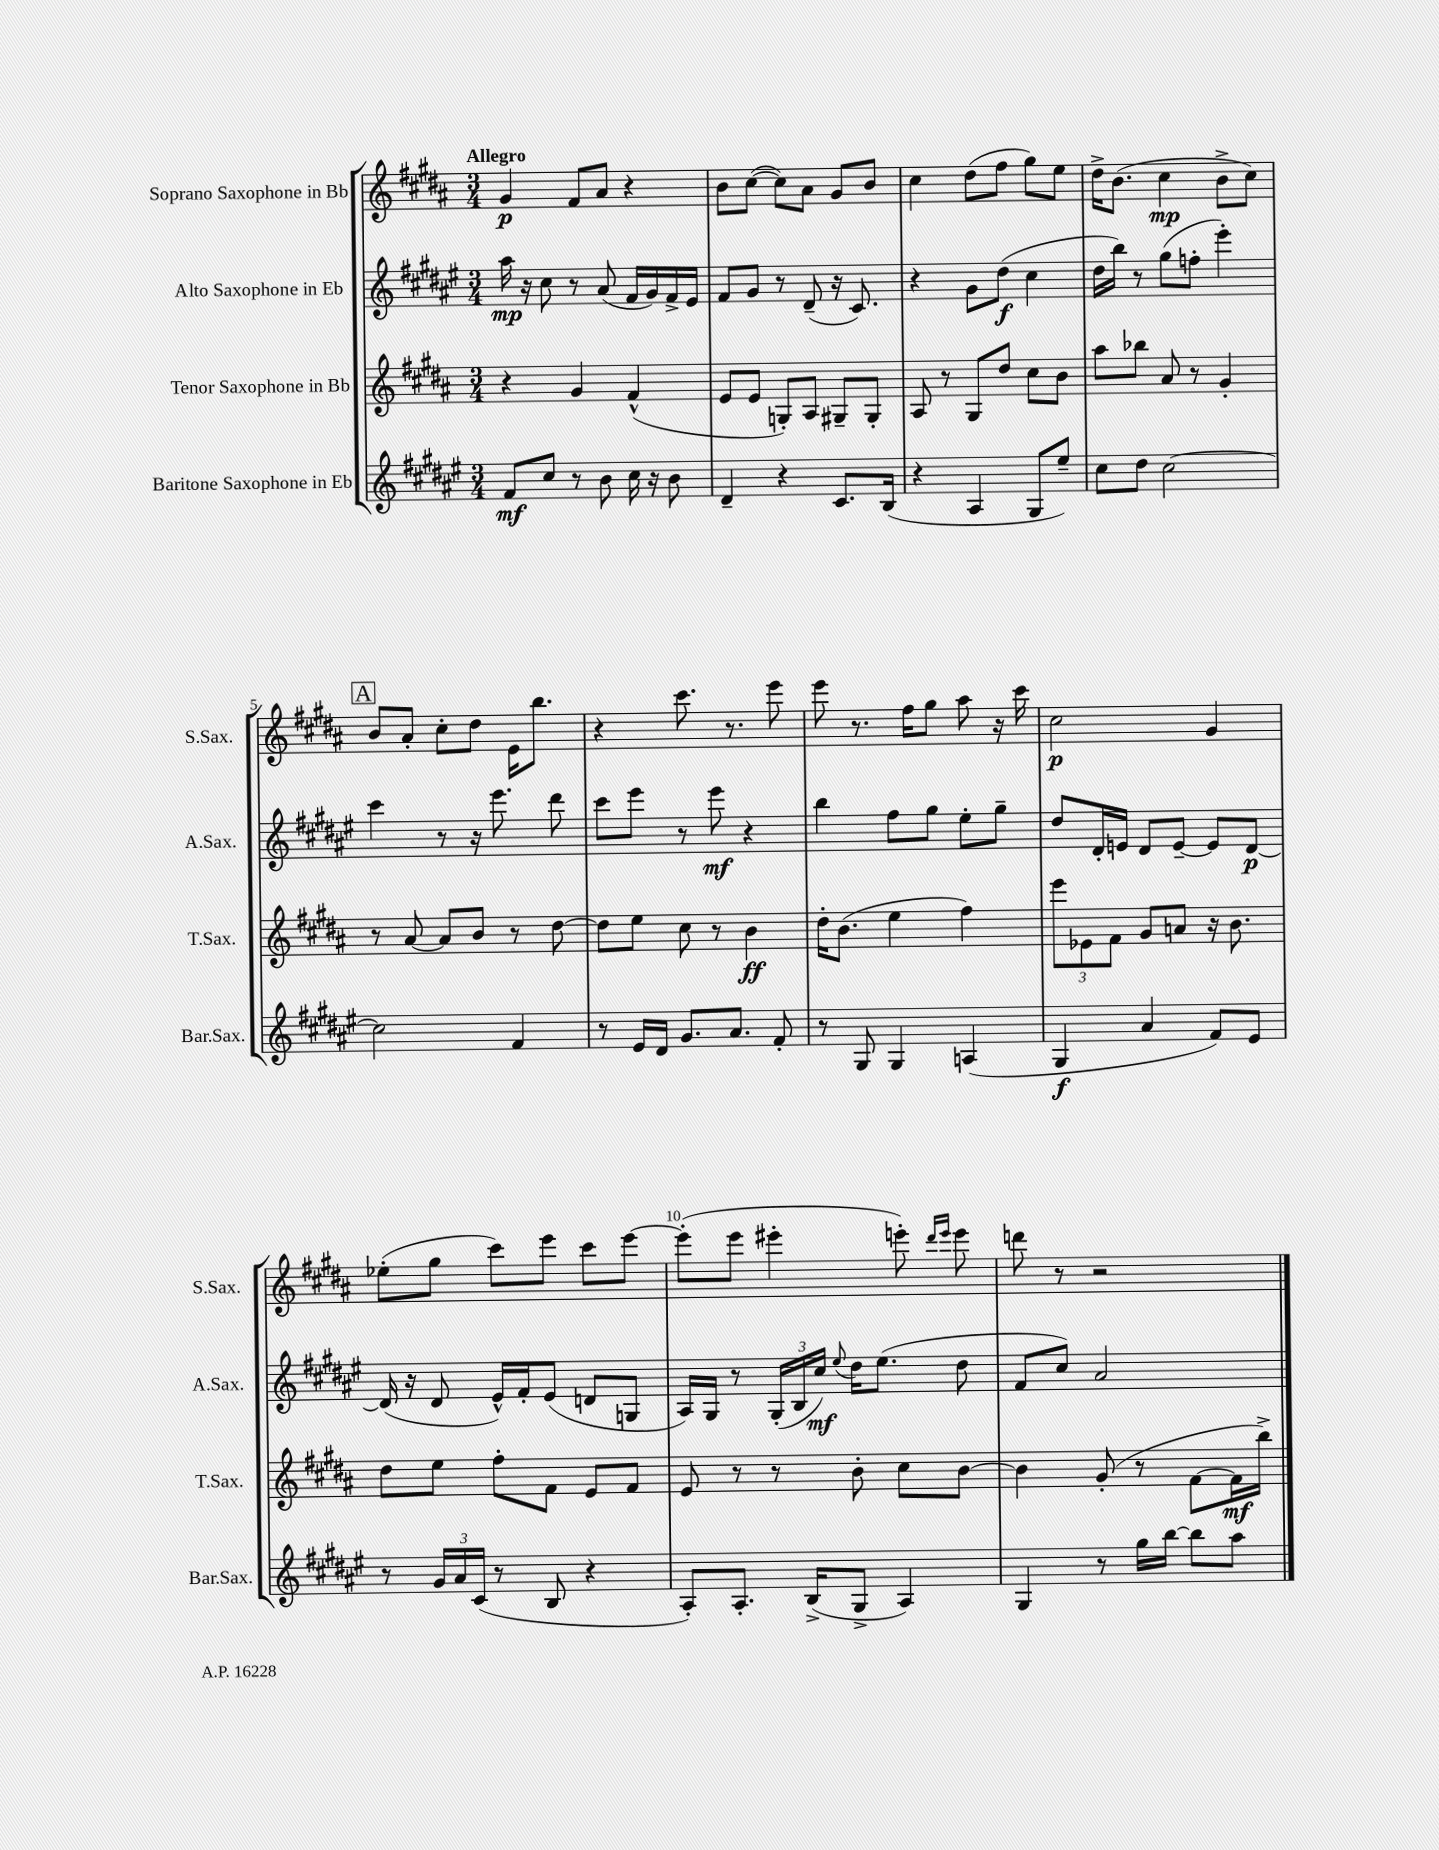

**kern	**dynam	**kern	**dynam	**kern	**dynam	**kern	**dynam
*part4	*part4	*part3	*part3	*part2	*part2	*part1	*part1
*staff4	*staff4	*staff3	*staff3	*staff2	*staff2	*staff1	*staff1
*I"Baritone Saxophone in Eb	*	*I"Tenor Saxophone in Bb	*	*I"Alto Saxophone in Eb	*	*I"Soprano Saxophone in Bb	*
*I'Bar.Sax.	*	*I'T.Sax.	*	*I'A.Sax.	*	*I'S.Sax.	*
*clefG2	*	*clefG2	*	*clefG2	*	*clefG2	*
*k[f#c#g#d#a#e#]	*	*k[f#c#g#d#a#]	*	*k[f#c#g#d#a#e#]	*	*k[f#c#g#d#a#]	*
*M3/4	*	*M3/4	*	*M3/4	*	*M3/4	*
=1	=1	=1	=1	=1	=1	=1	=1
!	!	!	!	!	!	!LO:TX:a:B:t=Allegro	!
8f#/L	mf	4r	.	16aa#\	mp	4g#/	p
.	.	.	.	16r	.	.	.
8cc#/J	.	.	.	8cc#\	.	.	.
8r	.	4g#/	.	8r	.	8f#/L	.
8b\	.	.	.	(8a#/	.	8a#/J	.
16cc#\	.	(4f#^^/	.	16f#/LL	.	4r	.
16r	.	.	.	16g#/)	.	.	.
8b\	.	.	.	16f#^/	.	.	.
.	.	.	.	16e#/JJ	.	.	.
=2	=2	=2	=2	=2	=2	=2	=2
4d#~/	.	8e/L	.	8f#/L	.	8b\L	.
.	.	8e/J	.	8g#/J	.	([8cc#\J	.
4r	.	8Gn'/L)	.	8r	.	8cc#\L])	.
.	.	8A#/J	.	(8d#~/	.	8a#\J	.
8.c#/L	.	8G#X~/L	.	16r	.	8g#/L	.
.	.	.	.	8.c#/)	.	.	.
.	.	8G#'/J	.	.	.	8b/J	.
(16B/Jk	.	.	.	.	.	.	.
=3	=3	=3	=3	=3	=3	=3	=3
4r	.	8A#/	.	4r	.	4cc#\	.
.	.	8r	.	.	.	.	.
4A#/	.	8G#/L	.	8g#\L	.	(8dd#\L	.
.	.	8dd#/J	.	(8dd#\J	f	8ff#\J	.
8G#/L	.	8cc#\L	.	4cc#\	.	8gg#\L)	.
8ee#~/J)	.	8b\J	.	.	.	8ee\J	.
=4	=4	=4	=4	=4	=4	=4	=4
8cc#\L	.	8aa#\L	.	16dd#\LL	.	16dd#^\KL	.
.	.	.	.	16bb\JJ)	.	(8.b\J	.
8dd#\J	.	8bb-X\J	.	8r	.	.	.
[2cc#\	.	8a#/	.	(8gg#\L	.	4cc#\	mp
.	.	8r	.	8ffn'\J	.	.	.
.	.	4g#'/	.	4eee#'\)	.	8b^\L	.
.	.	.	.	.	.	8cc#\J)	.
!!LO:LB:g=z
!!LO:REH:place=s1:t=A
=5	=5	=5	=5	=5	=5	=5	=5
2cc#\]	.	8r	.	4ccc#\	.	8b/L	.
.	.	[8a#/	.	.	.	8a#'/J	.
.	.	8a#/L]	.	8r	.	8cc#'\L	.
.	.	8b/J	.	16r	.	8dd#\J	.
.	.	.	.	8.eee#\	.	.	.
4f#/	.	8r	.	.	.	16e\KL	.
.	.	.	.	.	.	8.bb\J	.
.	.	[8dd#\	.	8ddd#\	.	.	.
=6	=6	=6	=6	=6	=6	=6	=6
8r	.	8dd#\L]	.	8ccc#\L	.	4r	.
16e#/LL	.	8ee\J	.	8eee#\J	.	.	.
16d#/JJ	.	.	.	.	.	.	.
8.g#/L	.	8cc#\	.	8r	.	8.ccc#\	.
.	.	8r	.	8eee#\	mf	.	.
8.a#/J	.	.	.	.	.	8.r	.
.	.	4b\	ff	4r	.	.	.
8f#'/	.	.	.	.	.	8eee\	.
=7	=7	=7	=7	=7	=7	=7	=7
8r	.	16dd#'\KL	.	4bb\	.	8eee\	.
.	.	(8.b\J	.	.	.	.	.
8G#/	.	.	.	.	.	8.r	.
4G#/	.	4ee\	.	8ff#\L	.	.	.
.	.	.	.	.	.	16ff#\KL	.
.	.	.	.	8gg#\J	.	8gg#\J	.
(4An/	.	4ff#\)	.	8ee#'\L	.	8aa#\	.
.	.	.	.	8gg#~\J	.	16r	.
.	.	.	.	.	.	16ccc#\	.
=8	=8	=8	=8	=8	=8	=8	=8
4G#/	f	12eee\L	.	8dd#/L	.	2cc#\	p
.	.	12e-X\	.	.	.	.	.
.	.	.	.	16d#'/L	.	.	.
.	.	12f#\J	.	.	.	.	.
.	.	.	.	16en/JJ	.	.	.
4a#/	.	8g#/L	.	8d#/L	.	.	.
.	.	8an/J	.	[8e~/J	.	.	.
8f#/L)	.	16r	.	8e/L]	.	4g#/	.
.	.	8.b\	.	.	.	.	.
8e#/J	.	.	.	[8d#/J	p	.	.
!!LO:LB:g=z
=9	=9	=9	=9	=9	=9	=9	=9
8r	.	8dd#\L	.	(16d#/]	.	(8ee-X'\L	.
.	.	.	.	16r	.	.	.
24g#/LL	.	8ee\J	.	8d#/	.	8gg#\J	.
24a#/	.	.	.	.	.	.	.
(24c#/JJ	.	.	.	.	.	.	.
8r	.	8ff#'\L	.	16e#^^/LL)	.	8ccc#\L)	.
.	.	.	.	16f#'/J	.	.	.
8B/	.	8f#\J	.	(8e#/J	.	8eee\J	.
4r	.	8e/L	.	8dn/L	.	8ccc#\L	.
.	.	8f#/J	.	8Gn/J	.	[8eee\J	.
=10	=10	=10	=10	=10	=10	=10	=10
8A#'/L)	.	8e/	.	16A#/LL)	.	(8eee'\L]	.
.	.	.	.	16G#/JJ	.	.	.
8.A#'/J	.	8r	.	8r	.	8eee\J	.
.	.	8r	.	(24G#'/LL	.	4eee#X'\	.
.	.	.	.	24B/	.	.	.
(16B^/KL	.	.	.	.	.	.	.
.	.	.	.	24cc#/JJ)	mf	.	.
.	.	.	.	8qqee#/	.	.	.
8G#^/J	.	8b'\	.	16dd#\KL	.	.	.
.	.	.	.	(8.ee#\J	.	.	.
4A#/)	.	8cc#\L	.	.	.	8eeen'\)	.
.	.	.	.	.	.	16qqddd#/LL	.
.	.	.	.	.	.	16qqeee/JJ	.
.	.	[8b\J	.	8dd#\	.	8eee\	.
=11	=11	=11	=11	=11	=11	=11	=11
4G#/	.	4b\]	.	8f#/L	.	8dddn\	.
.	.	.	.	8cc#/J)	.	8r	.
8r	.	(8g#'/	.	2a#/	.	2r	.
16gg#\LL	.	8r	.	.	.	.	.
[16bb\JJ	.	.	.	.	.	.	.
8bb\L]	.	[8f#\L	.	.	.	.	.
8aa#\J	.	16f#\L]	mf	.	.	.	.
.	.	16bb^\JJ)	.	.	.	.	.
==	==	==	==	==	==	==	==
*-	*-	*-	*-	*-	*-	*-	*-
